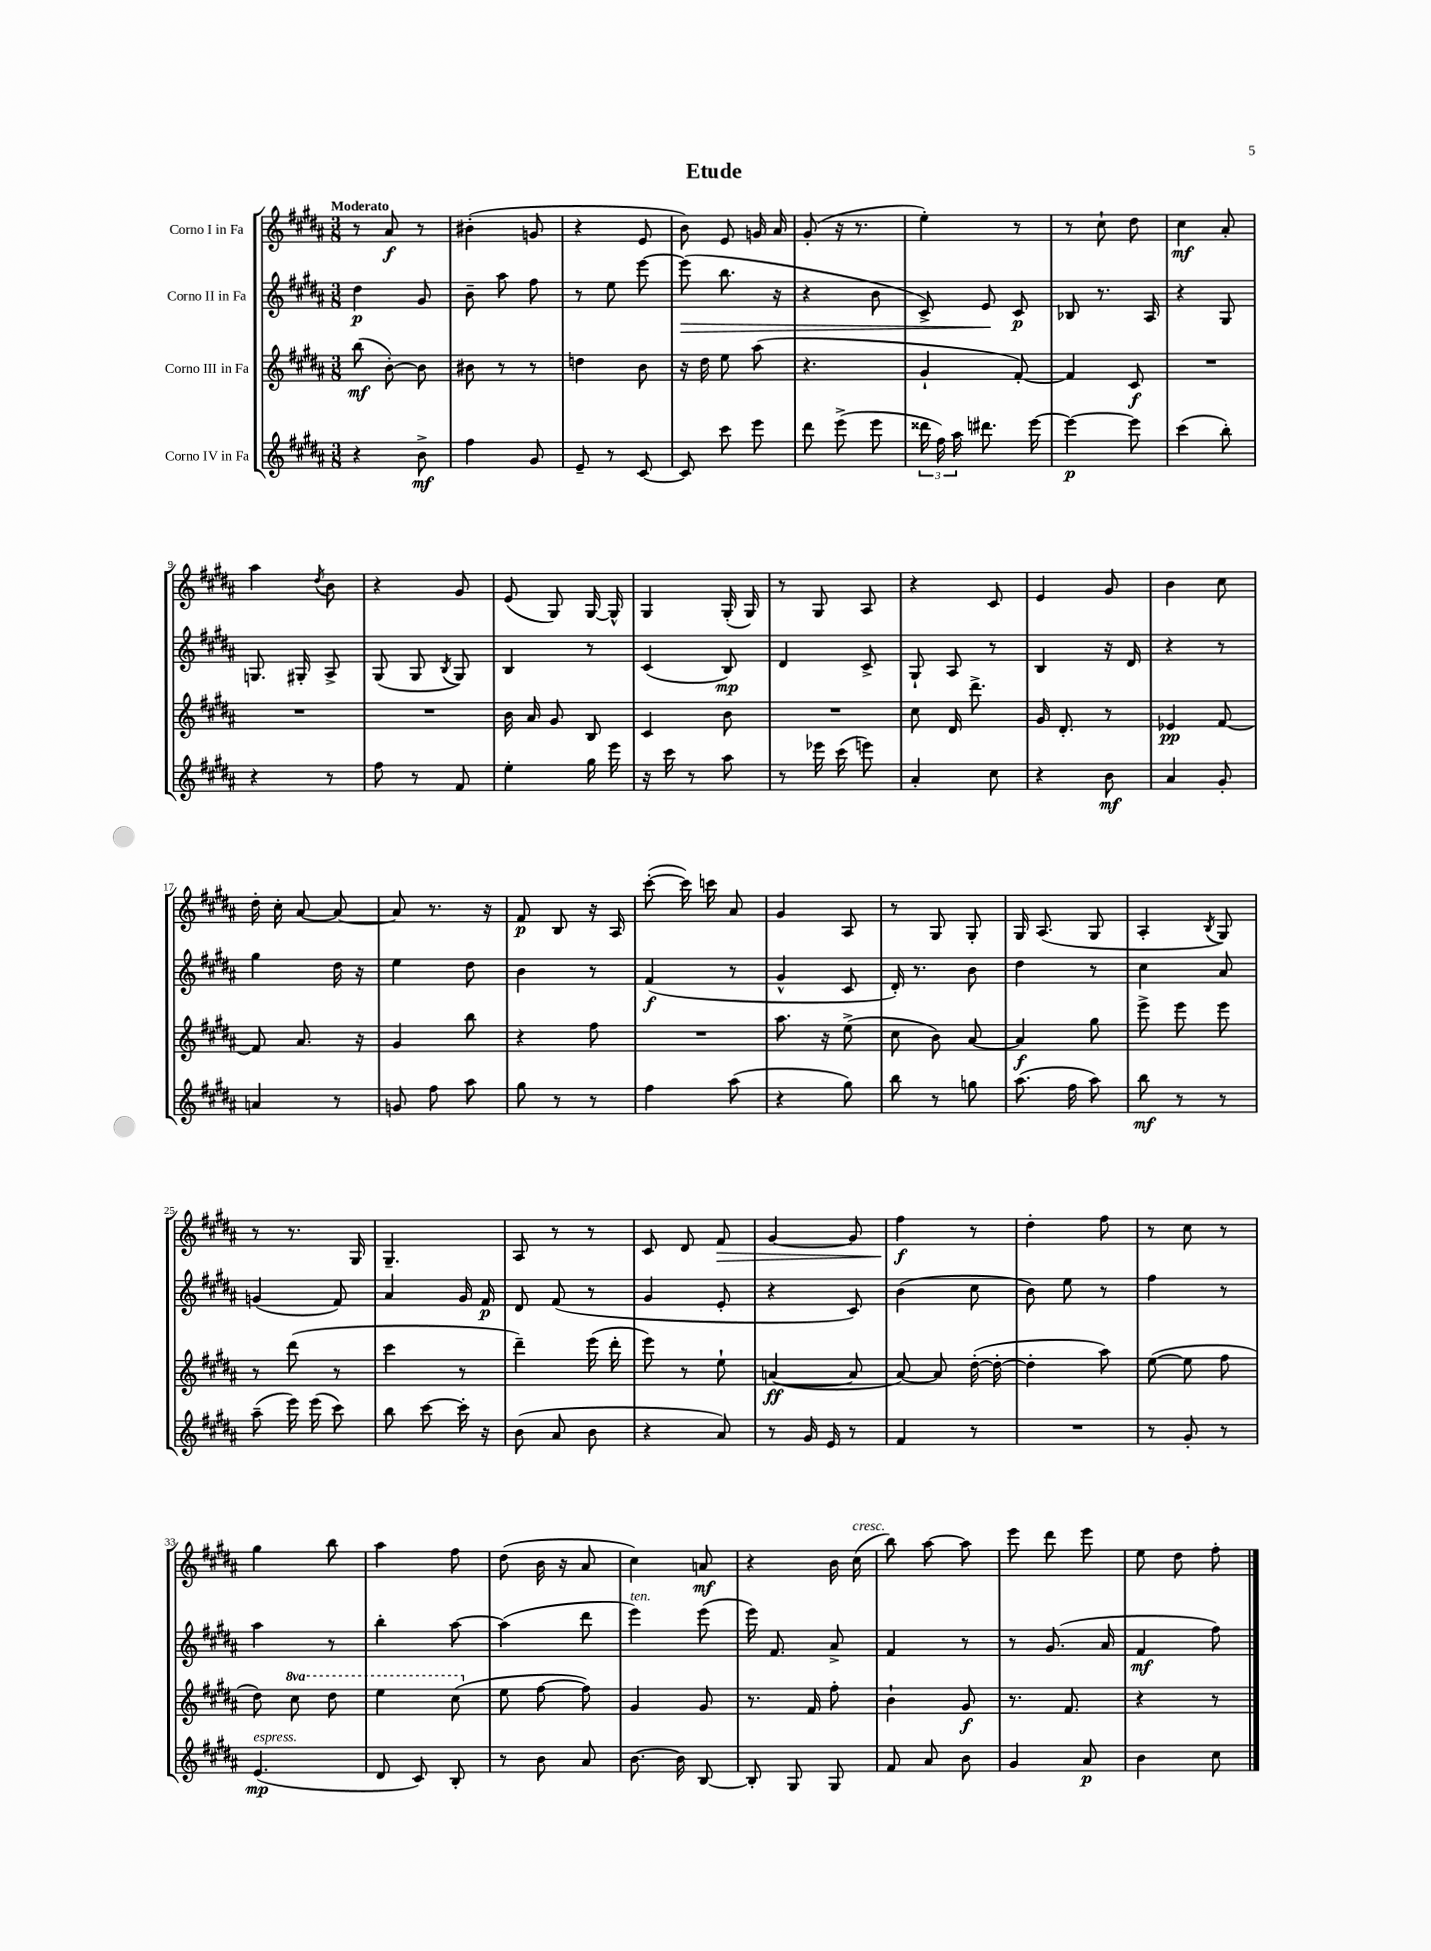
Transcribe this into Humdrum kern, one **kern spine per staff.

**kern	**dynam	**kern	**dynam	**kern	**dynam	**kern	**dynam
*part4	*part4	*part3	*part3	*part2	*part2	*part1	*part1
*staff4	*staff4	*staff3	*staff3	*staff2	*staff2	*staff1	*staff1
*I"Corno IV in Fa	*	*I"Corno III in Fa	*	*I"Corno II in Fa	*	*I"Corno I in Fa	*
*clefG2	*	*clefG2	*	*clefG2	*	*clefG2	*
*k[f#c#g#d#a#]	*	*k[f#c#g#d#a#]	*	*k[f#c#g#d#a#]	*	*k[f#c#g#d#a#]	*
*M3/8	*	*M3/8	*	*M3/8	*	*M3/8	*
=1	=1	=1	=1	=1	=1	=1	=1
!	!	!	!	!	!	!LO:TX:a:B:t=Moderato	!
4r	.	(8bb\	mf	4dd#\	p	8r	.
.	.	[8b'\)	.	.	.	8a#/	f
8b^\	mf	8b\]	.	8g#/	.	8r	.
=2	=2	=2	=2	=2	=2	=2	=2
4ff#\	.	8b#X\	.	8b~\	.	(4b#X'\	.
.	.	8r	.	8aa#\	.	.	.
8g#/	.	8r	.	8ff#\	.	8gn/	.
=3	=3	=3	=3	=3	=3	=3	=3
8e~/	.	4ddn\	.	8r	.	4r	.
8r	.	.	.	8ee\	.	.	.
[8c#/	.	8b\	.	[8eee\	.	8e/	.
=4	=4	=4	=4	=4	=4	=4	=4
!	!	!	!	!	!LO:HP:b	!	!
8c#/]	.	16r	.	(8eee\]	>	8b\)	.
.	.	16dd#\	.	.	.	.	.
8ccc#\	.	8ee\	.	8.bb\	.	8e/	.
8eee\	.	(8aa#\	.	.	.	16gn/	.
.	.	.	.	16r	.	16a#/	.
=5	=5	=5	=5	=5	=5	=5	=5
8ddd#\	.	4.r	.	4r	.	(8g#'/	.
(8eee^\	.	.	.	.	.	16r	.
.	.	.	.	.	.	8.r	.
8eee\	.	.	.	8b\	.	.	.
=6	=6	=6	=6	=6	=6	=6	=6
24ddd##X\	.	4g#`/	.	8c#^/)	.	4ee'\)	.
24ff#\)	.	.	.	.	.	.	.
24aa#\	.	.	.	.	.	.	.
8.ddd#X\	.	.	.	8e/	.	.	.
.	.	[8f#'/)	.	8c#/	] p	8r	.
[16eee\	.	.	.	.	.	.	.
=7	=7	=7	=7	=7	=7	=7	=7
4eee\_	p	4f#/]	.	8B-X/	.	8r	.
.	.	.	.	8.r	.	8cc#`\	.
8eee\]	.	8c#/	f	.	.	8dd#\	.
.	.	.	.	16A#/	.	.	.
=8	=8	=8	=8	=8	=8	=8	=8
(4ccc#\	.	4.r	.	4r	.	4cc#\	mf
8bb'\)	.	.	.	8G#/	.	8a#'/	.
!!LO:LB:g=z
=9	=9	=9	=9	=9	=9	=9	=9
4r	.	4.r	.	8.Gn/	.	4aa#\	.
.	.	.	.	16G#X'/	.	.	.
.	.	.	.	.	.	8qdd#/	.
8r	.	.	.	8A#^/	.	8b\	.
=10	=10	=10	=10	=10	=10	=10	=10
8ff#\	.	4.r	.	(8G#/	.	4r	.
8r	.	.	.	8G#/	.	.	.
.	.	.	.	8qB/	.	.	.
8f#/	.	.	.	8G#/)	.	8g#/	.
=11	=11	=11	=11	=11	=11	=11	=11
4ee'\	.	16b\	.	4B/	.	(8e/	.
.	.	16a#/	.	.	.	.	.
.	.	8g#/	.	.	.	8G#/)	.
16gg#\	.	8B/	.	8r	.	[16G#/	.
16eee\	.	.	.	.	.	16G#^^/]	.
=12	=12	=12	=12	=12	=12	=12	=12
16r	.	4c#/	.	(4c#/	.	4G#/	.
16ccc#\	.	.	.	.	.	.	.
8r	.	.	.	.	.	.	.
8aa#\	.	8b\	.	8B/)	mp	(16G#'/	.
.	.	.	.	.	.	16G#/)	.
=13	=13	=13	=13	=13	=13	=13	=13
8r	.	4.r	.	4d#/	.	8r	.
16eee-X\	.	.	.	.	.	8G#/	.
(16ccc#\	.	.	.	.	.	.	.
8eeen\)	.	.	.	8c#^/	.	8A#/	.
=14	=14	=14	=14	=14	=14	=14	=14
4a#'/	.	8cc#\	.	8G#`/	.	4r	.
.	.	16d#/	.	8A#/	.	.	.
.	.	8.ddd#^\	.	.	.	.	.
8cc#\	.	.	.	8r	.	8c#/	.
=15	=15	=15	=15	=15	=15	=15	=15
4r	.	16g#/	.	4B/	.	4e/	.
.	.	8.d#'/	.	.	.	.	.
8b\	mf	8r	.	16r	.	8g#/	.
.	.	.	.	16d#/	.	.	.
=16	=16	=16	=16	=16	=16	=16	=16
4a#/	.	4e-X/	pp	4r	.	4b\	.
8g#'/	.	[8f#/	.	8r	.	8cc#\	.
!!LO:LB:g=z
=17	=17	=17	=17	=17	=17	=17	=17
4an/	.	8f#/]	.	4gg#\	.	16dd#'\	.
.	.	.	.	.	.	16cc#'\	.
.	.	8.a#/	.	.	.	[8a#/	.
8r	.	.	.	16dd#\	.	8a#/_	.
.	.	16r	.	16r	.	.	.
=18	=18	=18	=18	=18	=18	=18	=18
8gn/	.	4g#/	.	4ee\	.	8a#/]	.
8ff#\	.	.	.	.	.	8.r	.
8aa#\	.	8bb\	.	8dd#\	.	.	.
.	.	.	.	.	.	16r	.
=19	=19	=19	=19	=19	=19	=19	=19
8gg#\	.	4r	.	4b\	.	8f#/	p
8r	.	.	.	.	.	8B/	.
8r	.	8ff#\	.	8r	.	16r	.
.	.	.	.	.	.	16A#/	.
=20	=20	=20	=20	=20	=20	=20	=20
4ff#\	.	4.r	.	(4f#/	f	([8ccc#'\	.
.	.	.	.	.	.	16ccc#\])	.
.	.	.	.	.	.	16cccn\	.
(8aa#\	.	.	.	8r	.	8a#/	.
=21	=21	=21	=21	=21	=21	=21	=21
4r	.	8.aa#\	.	4g#^^/	.	4g#/	.
.	.	16r	.	.	.	.	.
8gg#\)	.	(8ee^\	.	8c#/	.	8A#/	.
=22	=22	=22	=22	=22	=22	=22	=22
8bb\	.	8cc#\	.	16d#'/)	.	8r	.
.	.	.	.	8.r	.	.	.
8r	.	8b\)	.	.	.	8G#/	.
8ggn\	.	[8a#/	.	8b\	.	8G#'/	.
=23	=23	=23	=23	=23	=23	=23	=23
(8.aa#\	.	4a#/]	f	4dd#\	.	16G#/	.
.	.	.	.	.	.	(8.A#/	.
16ff#\	.	.	.	.	.	.	.
8aa#\)	.	8gg#\	.	8r	.	8G#/	.
=24	=24	=24	=24	=24	=24	=24	=24
8bb\	mf	8eee^\	.	4cc#\	.	4A#'/	.
8r	.	8eee\	.	.	.	.	.
.	.	.	.	.	.	8qB/	.
8r	.	8eee\	.	8a#/	.	8G#/)	.
!!LO:LB:g=z
=25	=25	=25	=25	=25	=25	=25	=25
(8aa#~\	.	8r	.	(4gn/	.	8r	.
16eee\)	.	(8ddd#\	.	.	.	8.r	.
(16eee\	.	.	.	.	.	.	.
8ccc#\)	.	8r	.	8f#/)	.	.	.
.	.	.	.	.	.	16G#/	.
=26	=26	=26	=26	=26	=26	=26	=26
8bb\	.	4ccc#\	.	4a#/	.	4.G#~/	.
[8ccc#\	.	.	.	.	.	.	.
16ccc#'\]	.	8r	.	16g#/	.	.	.
16r	.	.	.	16f#/	p	.	.
=27	=27	=27	=27	=27	=27	=27	=27
(8b\	.	4ddd#~\)	.	8d#/	.	8A#/	.
8a#/	.	.	.	(8f#/	.	8r	.
8b\	.	(16eee\	.	8r	.	8r	.
.	.	16ddd#'\	.	.	.	.	.
=28	=28	=28	=28	=28	=28	=28	=28
4r	.	8eee\)	.	4g#/	.	8c#/	.
.	.	8r	.	.	.	8d#/	.
!	!	!	!	!	!	!	!LO:HP:b
8a#/)	.	8ee`\	.	8e'/	.	8f#/	>
=29	=29	=29	=29	=29	=29	=29	=29
8r	.	([4an/	ff	4r	.	[4g#/	.
16g#/	.	.	.	.	.	.	.
16e/	.	.	.	.	.	.	.
8r	.	8a/]	.	8c#/)	.	8g#/]	.
=30	=30	=30	=30	=30	=30	=30	=30
4f#/	.	[8a#/)	.	(4b\	.	4ff#\	f
.	.	8a#/]	.	.	.	.	.
8r	.	([16dd#'\	.	8cc#\	.	8r	]
.	.	16dd#'\_	.	.	.	.	.
=31	=31	=31	=31	=31	=31	=31	=31
4.r	.	4dd#'\]	.	8b\)	.	4dd#'\	.
.	.	.	.	8ee\	.	.	.
.	.	8aa#\)	.	8r	.	8ff#\	.
=32	=32	=32	=32	=32	=32	=32	=32
8r	.	([8ee\	.	4ff#\	.	8r	.
8g#'/	.	8ee\]	.	.	.	8cc#\	.
8r	.	8ff#\	.	8r	.	8r	.
!!LO:LB:g=z
=33	=33	=33	=33	=33	=33	=33	=33
!LO:TX:a:i:t=espress.	!	!	!	!	!	!	!
(4.e/	mp	8dd#\)	.	4aa#\	.	4gg#\	.
*	*	*8va	*	*	*	*	*
.	.	8ccc#\	.	.	.	.	.
.	.	8ddd#\	.	8r	.	8bb\	.
=34	=34	=34	=34	=34	=34	=34	=34
8d#/	.	4eee\	.	4bb'\	.	4aa#\	.
8c#/)	.	.	.	.	.	.	.
8B'/	.	(8ccc#\	.	[8aa#\	.	8ff#\	.
=35	=35	=35	=35	=35	=35	=35	=35
*	*	*X8va	*	*	*	*	*
8r	.	8ee\	.	(4aa#\]	.	(8dd#\	.
8b\	.	[8ff#\	.	.	.	16b\	.
.	.	.	.	.	.	16r	.
8a#/	.	8ff#\])	.	8ddd#\	.	8a#/	.
=36	=36	=36	=36	=36	=36	=36	=36
!	!	!	!	!LO:TX:a:i:t=ten.	!	!	!
[8.b\	.	4g#/	.	4eee\)	.	4cc#\)	.
16b\]	.	.	.	.	.	.	.
[8B/	.	8g#/	.	(8eee\	.	8an/	mf
=37	=37	=37	=37	=37	=37	=37	=37
8B'/]	.	8.r	.	16eee\)	.	4r	.
.	.	.	.	8.f#/	.	.	.
8G#/	.	.	.	.	.	.	.
.	.	16f#/	.	.	.	.	.
8G#/	.	8ff#'\	.	8a#^/	.	16b\	.
!	!	!	!	!	!	!LO:TX:a:i:t=cresc.	!
.	.	.	.	.	.	(16cc#\	.
=38	=38	=38	=38	=38	=38	=38	=38
8f#/	.	4b`\	.	4f#/	.	8bb\)	.
8a#/	.	.	.	.	.	[8aa#\	.
8b\	.	8g#/	f	8r	.	8aa#\]	.
=39	=39	=39	=39	=39	=39	=39	=39
4g#/	.	8.r	.	8r	.	8eee\	.
.	.	.	.	(8.g#/	.	8ddd#\	.
.	.	8.f#/	.	.	.	.	.
8a#/	p	.	.	.	.	8eee\	.
.	.	.	.	16a#/	.	.	.
=40	=40	=40	=40	=40	=40	=40	=40
4b\	.	4r	.	4f#/	mf	8ee\	.
.	.	.	.	.	.	8dd#\	.
8cc#\	.	8r	.	8ff#\)	.	8ff#'\	.
==	==	==	==	==	==	==	==
*-	*-	*-	*-	*-	*-	*-	*-
